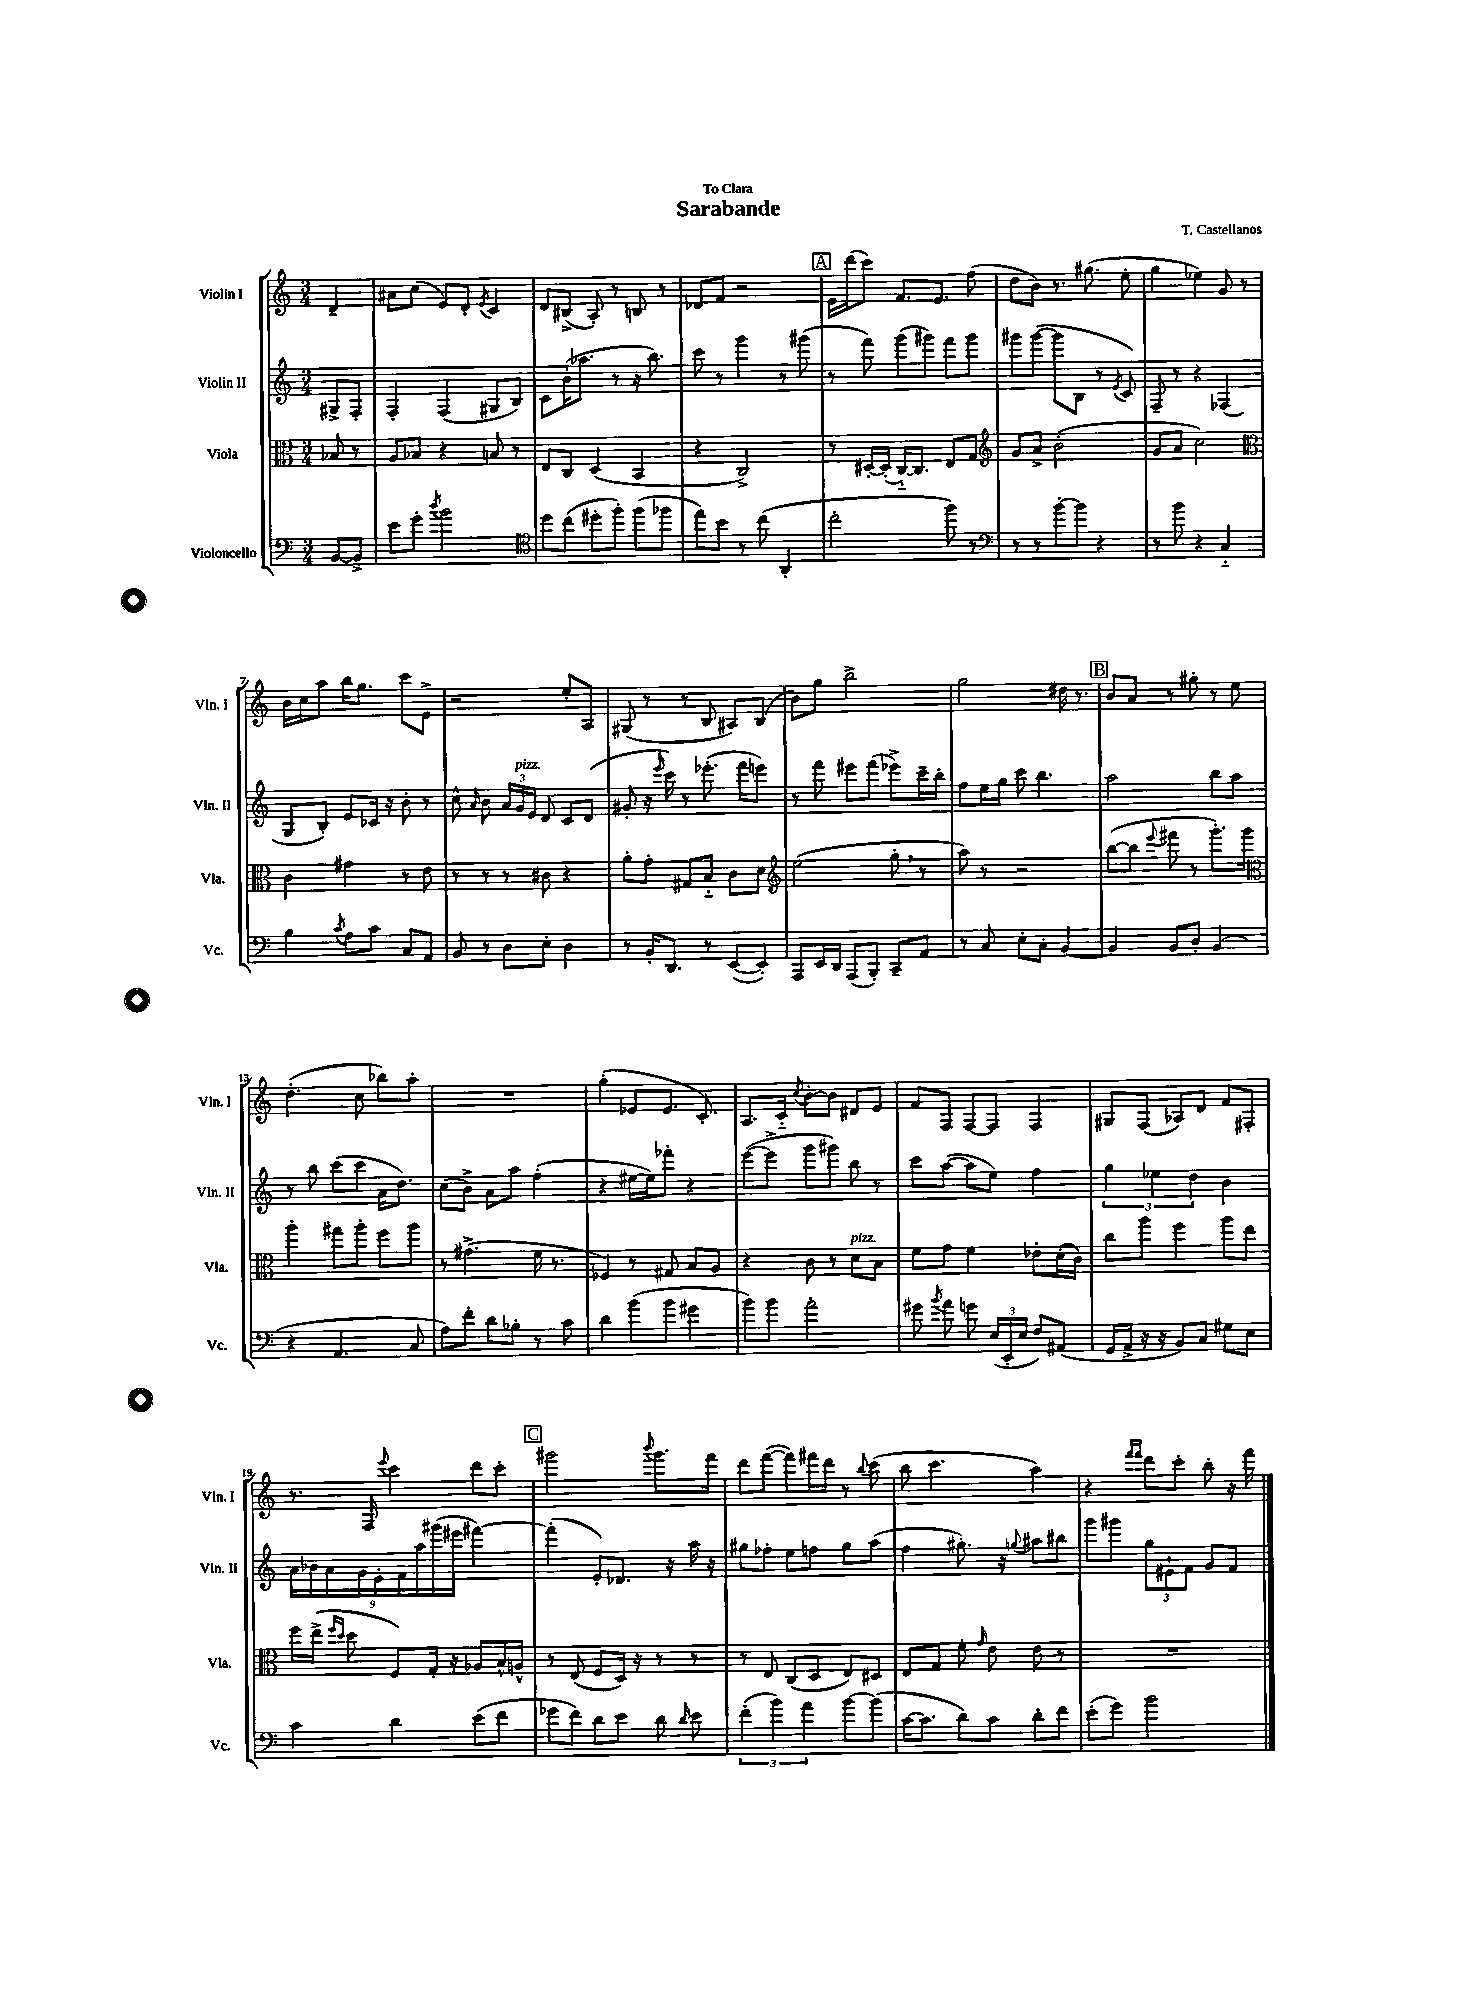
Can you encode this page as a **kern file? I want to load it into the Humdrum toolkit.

**kern	**kern	**kern	**kern
*staff4	*staff3	*staff2	*staff1
*clefF4	*clefC3	*clefG2	*clefG2
*k[]	*k[]	*k[]	*k[]
*M3/4	*M3/4	*M3/4	*M3/4
[8BB	8B-	8G#^	4d~
8BB^]	8r	8F'	.
=	=	=	=
8e	8A	4F'	8a#
8g'	8B-	.	(8cc
8qdd	.	.	.
2b	4r	(4F	8e)
.	.	.	8d'
.	.	.	8qe
.	8B	8G#	4c
.	8r	8B)	.
=	=	=	=
*clefC4	*	*	*
8dd	8E	8c	8d
(8cc	8C	(16b'	(8B#^
.	.	8.aa-	.
8dd#'	(4D	.	8A')
8ff')	.	8r	8r
(8ff	4BB	16r	8B
.	.	8.bb)	.
8ff-	.	.	8r
=	=	=	=
8ee)	4r	8ccc	8d-
8b	.	8r	8f
8r	2C^)	4ggg	2r
(8cc	.	.	.
4AA'	.	8r	.
.	.	(8ggg#	.
=	=	=	=
2cc'	8r	8r	16e
.	.	.	(16ddd
.	[16D#'	8fff)	8ccc)
.	(16D#']	.	.
.	[16C'~)	(8ggg	8.f
.	8.C]	.	.
.	.	8ggg#)	.
.	.	.	8.e
8ff)	8E	8fff	.
8r	8G	8ggg#	(8ff
=	=	=	=
*clefF4	*clefG2	*	*
8r	8g	8ggg#	8dd
8r	8a^	([8ggg#	8b)
[8b'	(2b'	8ggg#]	8.r
8b]	.	8B	.
.	.	.	(8.gg#
4r	.	8r	.
.	.	8qe	.
.	.	8c)	8ee'
=	=	=	=
8r	8g	8F~	4gg
8b	8a	8r	.
4r	2cc)	4r	4ee-)
4C'~	.	(4F-	8g
.	.	.	8r
=	=	=	=
*	*clefC3	*	*
4B	4c	8G	16b
.	.	.	16cc
.	.	8B')	8aa
8qc	.	.	.
8A	4g#	8e	16bb
.	.	.	8.gg
8c	.	16c-	.
.	.	16r	.
8C	8r	8b'	8ccc
8AA	8e	8r	8e^
=	=	=	=
8BB	8r	8cc^^	2r
.	.	16qqa	.
8r	8r	8b	.
8D	8r	24a	.
.	.	24g	.
.	.	24e	.
8E'	8c#	8d	.
4D	4r	8c	8ee'
.	.	(8d	8A
=	=	=	=
8r	8a'	8g#'	(8G#
16BB'	8g'	16r	8r
.	.	16qqeee	.
8.DD	.	16ccc)	.
.	8G#	8r	8r
8r	8B'~	(8.eee-'	8B
([8EE	8c	.	8A#)
.	.	16fff	.
8EE'])	8d	8eee)	(8B
=	=	=	=
*	*clefG2	*	*
8AAA	(2ee	8r	8b)
16EE	.	8fff	8gg
16DD	.	.	.
(8AAA	.	8eee#	2bb^
8BBB')	.	(8fff	.
8CC~	8gg'	8eee-^)	.
8AA	8r	16ccc~	.
.	.	16bb'	.
=	=	=	=
8r	8aa)	8ff	2gg
8C	8r	16ee	.
.	.	16gg	.
8E'	2r	8ccc	.
8C'	.	4.bb	.
[4BB	.	.	16dd#
.	.	.	8.r
=	=	=	=
4BB]	([8bb	2aa	8b
.	8bb]	.	8a
.	8qqeee	.	.
8BB	8fff#	.	8r
8D'	8r	.	8gg#'
(4BB	8.ggg')	8bb	8r
.	.	8aa	8ee
.	16ggg	.	.
=	=	=	=
*	*clefC3	*	*
4r	4aa'	8r	(4.dd'
.	.	8bb	.
4.AA	8gg#	(8ccc	.
.	8aa'	8ccc	8cc
.	8ff	16a	8bb-)
.	.	8.dd)	.
8C	8aa	.	8aa'
=	=	=	=
8A)	8r	(8cc	2.r
8f'	(4.g#^	8b^)	.
8d	.	8a	.
8B-'	.	8aa	.
8r	16f	(4ff'	.
.	8.r	.	.
8c	.	.	.
=	=	=	=
4d	4F-)	4r	(4gg'
(8b	8r	[16ee#	8e-
.	.	16ee#])	.
8b	8G#	8fff-'	8.e-
4g#	8B	4r	.
.	.	.	8.c')
.	8A	.	.
=	=	=	=
8b)	4r	([8eee	8.A
8b	.	8eee^]	.
.	.	.	16c'~
.	.	.	8qcc
2a'	8c	8ggg	[8b'
.	8r	8ggg#)	8b]
.	8d	8bb	8d#
.	8B	8r	8e
=	=	=	=
8g#	8f	8ccc	8f
8qb	.	.	.
8a	8g	([8aa	8F
8g	4f	8aa]	[8F
(24E	.	8ee)	8F]
24EE'	.	.	.
24E	.	.	.
8F)	8e-'	4ff	4F
(8AA#	(16d'	.	.
.	16c)	.	.
=	=	=	=
16GG	8cc	6gg	8G#
16AA^	.	.	.
16r	8aa	.	(8F
.	.	6ee-	.
16r	.	.	.
8BB)	4ff	.	8A-)
.	.	6dd	.
8C	.	.	8d
8G#	8aa	4b	8f
8E	8ee	.	8F#'
=	=	=	=
4c	16ff	18a	8.r
.	.	18b-	.
.	(16ee^	.	.
.	.	18a	.
.	16qqff	.	.
.	16qqdd	.	.
.	8dd	.	.
.	.	18g	.
.	.	.	16F
.	.	18e'	.
.	.	.	8qqeee
4d	8F)	.	4ccc
.	.	18f	.
.	.	18aa	.
.	16G'	.	.
.	.	(18ggg#	.
.	16r	.	.
.	.	18eee#	.
(8e	8A-	[4fff#)	8ddd
8f	16B^^	.	8ccc'
.	16A^^	.	.
=	=	=	=
8g-	8r	(4fff#']	2ggg#
8f)	(8E	.	.
8d	8F	8e')	.
8e	16D)	8.d-	.
.	16r	.	.
.	.	.	8qqbbb
8d	8r	.	8.ggg#
.	.	16r	.
16qqd	.	.	.
8e	8r	16aa	.
.	.	16r	16fff
=	=	=	=
(6f'	8r	8gg#	8ddd
.	8E	8ff-'	([8fff
6b)	.	.	.
.	(8C	8ee	8fff])
6a	.	.	.
.	8D	8ff	16fff#
.	.	.	16ddd
[8b	8E)	8gg#	8r
.	.	.	8qqbb
(8b]	8D#	(8aa	(8ccc
=	=	=	=
[16c	8E	4ff	8bb
8.c]	.	.	.
.	8G	.	4.ccc
8d)	8f'	8.gg#')	.
.	16qqg	.	.
8c	8e	.	.
.	.	16r	.
.	.	8qqgg	.
8d'	8e	8aa#	4aa)
8f	8r	8bb#	.
=	=	=	=
(8e'	2.r	8ggg	4r
8g)	.	8ggg#	.
.	.	.	16qqfff
.	.	.	16qqfff
2b	.	12gg	8ddd
.	.	12e#`	.
.	.	.	8ccc'
.	.	12f	.
.	.	8g	8bb'
.	.	8f	16r
.	.	.	16fff
==	==	==	==
*-	*-	*-	*-
